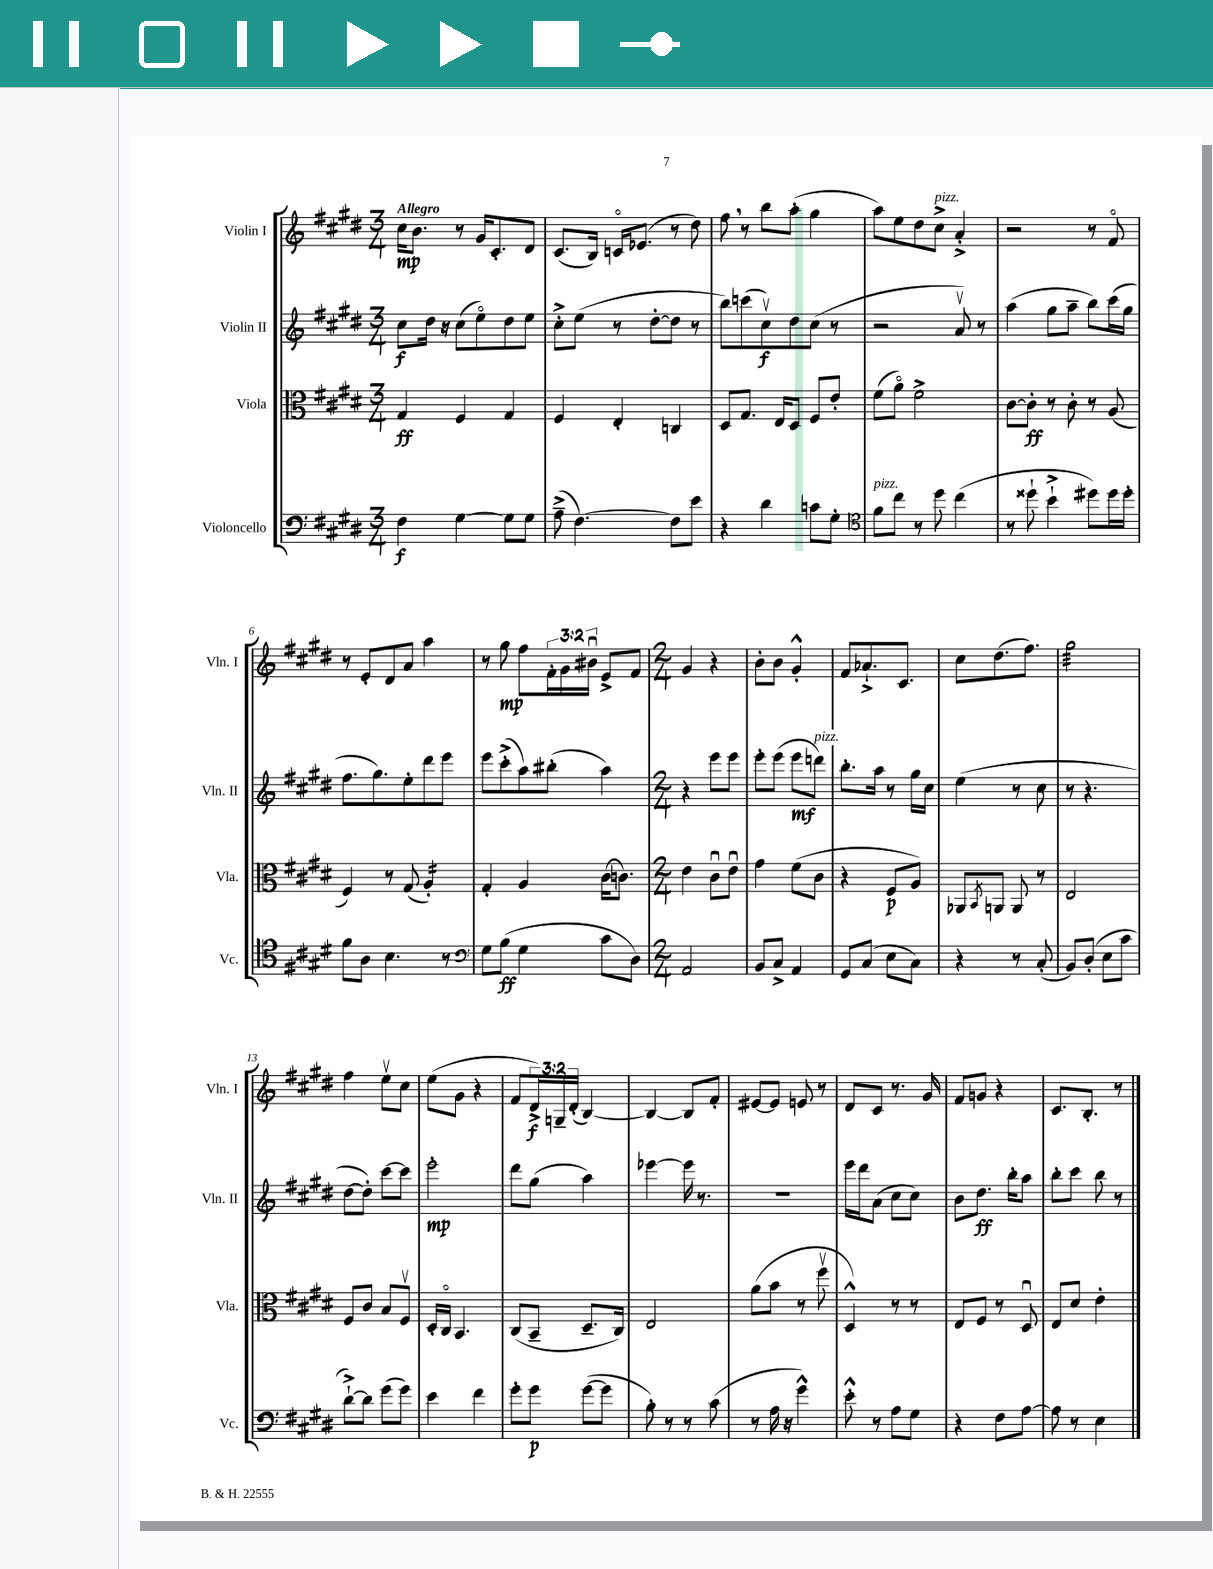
<<
\new StaffGroup <<
\new Staff = "s0" \with { instrumentName = "Violin I" shortInstrumentName = "Vln. I" } {
    \clef treble \key e \major \numericTimeSignature \time 3/4 \override Staff.TupletNumber.text = #tuplet-number::calc-fraction-text \tempo "Allegro"
    cis''16\mp b'8. r8 gis'16 cis'8.-. dis'8 |
    cis'8.( b16) c'16\flageolet ees'8.( r8 dis''8) |
    fis''8 \breathe r8 b''8 a''8-.( gis''4 |
    a''8) e''8 dis''8 cis''8->^\markup { \italic "pizz." } a'4-.-> |
    r2 r8 fis'8\flageolet |
    r8 e'8-. dis'8 a'8 a''4 |
    r8 gis''8\mp fis''8 \tuplet 3/2 { fis'16-. gis'16 bis'16\downbow } e'8-> fis'8 |
    \numericTimeSignature \time 2/4 gis'4 r4 |
    b'8-. b'8 gis'4-.-^ |
    fis'8 aes'8.-!-> cis'8. |
    cis''8 dis''8.( fis''8.) |
    gis''2:32 |
    fis''4 e''8\upbow cis''8 |
    e''8( gis'8 r4 |
    fis'8 \tuplet 3/2 { dis'16->\f) g16-- dis'16-.( } b4~) |
    b4~ b8 fis'8-. |
    eis'8~ eis'8 e'8 r8 |
    dis'8 cis'8 r8. gis'16 |
    fis'8 g'8 r4 |
    cis'8. b8.-. r8 \bar "|." |
}
\new Staff = "s1" \with { instrumentName = "Violin II" shortInstrumentName = "Vln. II" } {
    \clef treble \key e \major \numericTimeSignature \time 3/4
    cis''8\f dis''16 r16 cis''8( e''8\flageolet) dis''8 e''8 |
    cis''8-.-> e''8( r8 dis''8~-. dis''8 r8 |
    b''8) c'''8( cis''8\upbow\f) dis''8 cis''8( r8 |
    r2 a'8\upbow) r8 |
    a''4( gis''8 a''8-- b''8) cis'''16( gis''16 |
    fis''8. gis''8.) e''8-. dis'''8 e'''8 |
    e'''8 cis'''8-.->( a''8) bis''8-.( a''4) |
    \numericTimeSignature \time 2/4 r4 e'''8 e'''8 |
    e'''8-. e'''8( e'''8\mf d'''8^\markup { \italic "pizz." }) |
    b''8.-. a''16 r8 gis''16 cis''16 |
    e''4( r8 cis''8 |
    r8 r4. |
    dis''8~ dis''8-.) cis'''8~ cis'''8 |
    e'''2-.\mp |
    dis'''8 gis''8( a''4) |
    ees'''4~ ees'''16 r8. |
    r2 |
    e'''16 dis'''16 a'8( cis''8 cis''8) |
    b'8 dis''8.\ff b''16-. a''8 |
    b''8-. cis'''8 b''8 r8 \bar "|." |
}
\new Staff = "s2" \with { instrumentName = "Viola" shortInstrumentName = "Vla." } {
    \clef alto \key e \major \numericTimeSignature \time 3/4
    gis4\ff fis4 gis4 |
    fis4 e4-. c4 |
    dis8 gis8. e16 dis8 fis8 e'8-. |
    fis'8( a'8\flageolet) fis'2-> |
    cis'8~ cis'8-.\ff r8 cis'8-. r8 a8( |
    fis4) r8 gis8( a4:16-.) |
    gis4-. a4 cis'16( c'8.) |
    \numericTimeSignature \time 2/4 e'4 cis'8\downbow e'8\downbow |
    gis'4 fis'8( cis'8 |
    r4 fis8\p a8) |
    aes,8 \acciaccatura { b,8 } a,8 a,8 r8 |
    e2 |
    fis8 cis'8 b8 fis8\upbow |
    dis16-. cis16\flageolet b,4. |
    cis8( b,8-- dis8.-- cis16) |
    e2 |
    a'8( b'8 r8 fis''8\upbow |
    dis4-^) r8 r8 |
    e8 fis8 r8 dis8\downbow |
    e8 dis'8 e'4-. \bar "|." |
}
\new Staff = "s3" \with { instrumentName = "Violoncello" shortInstrumentName = "Vc." } {
    \clef bass \key e \major \numericTimeSignature \time 3/4
    fis4\f gis4~ gis8 gis8 |
    a8--->( fis4.~) fis8 e'8 |
    r4 dis'4 c'8 gis8-. |
    \clef tenor fis'8^\markup { \italic "pizz." } cis''8 r8 dis''8 cis''4( |
    r8 disis''8-! b'4-!-> dis''8) dis''16 dis''16-. |
    fis'8 a8 b4. r8 |
    \clef bass gis8 b8\ff( gis4 cis'8 dis8) |
    \numericTimeSignature \time 2/4 a,2 |
    b,8 cis8-> a,4 |
    gis,8 cis8( e8 cis8) |
    r4 r8 cis8-.( |
    b,8) dis8-.( e8 cis'8 |
    dis'8~-!->) dis'8 gis'8( gis'8) |
    e'4 fis'4 |
    gis'8-. gis'8\p gis'8~( gis'8 |
    b8-.) r8 r8 cis'8( |
    r8 a16 r16 gis'4-^) |
    e'8-.-^ r8 a8 gis8 |
    r4 fis8 a8~ |
    a8 r8 e4 \bar "|." |
}
>>
>>
